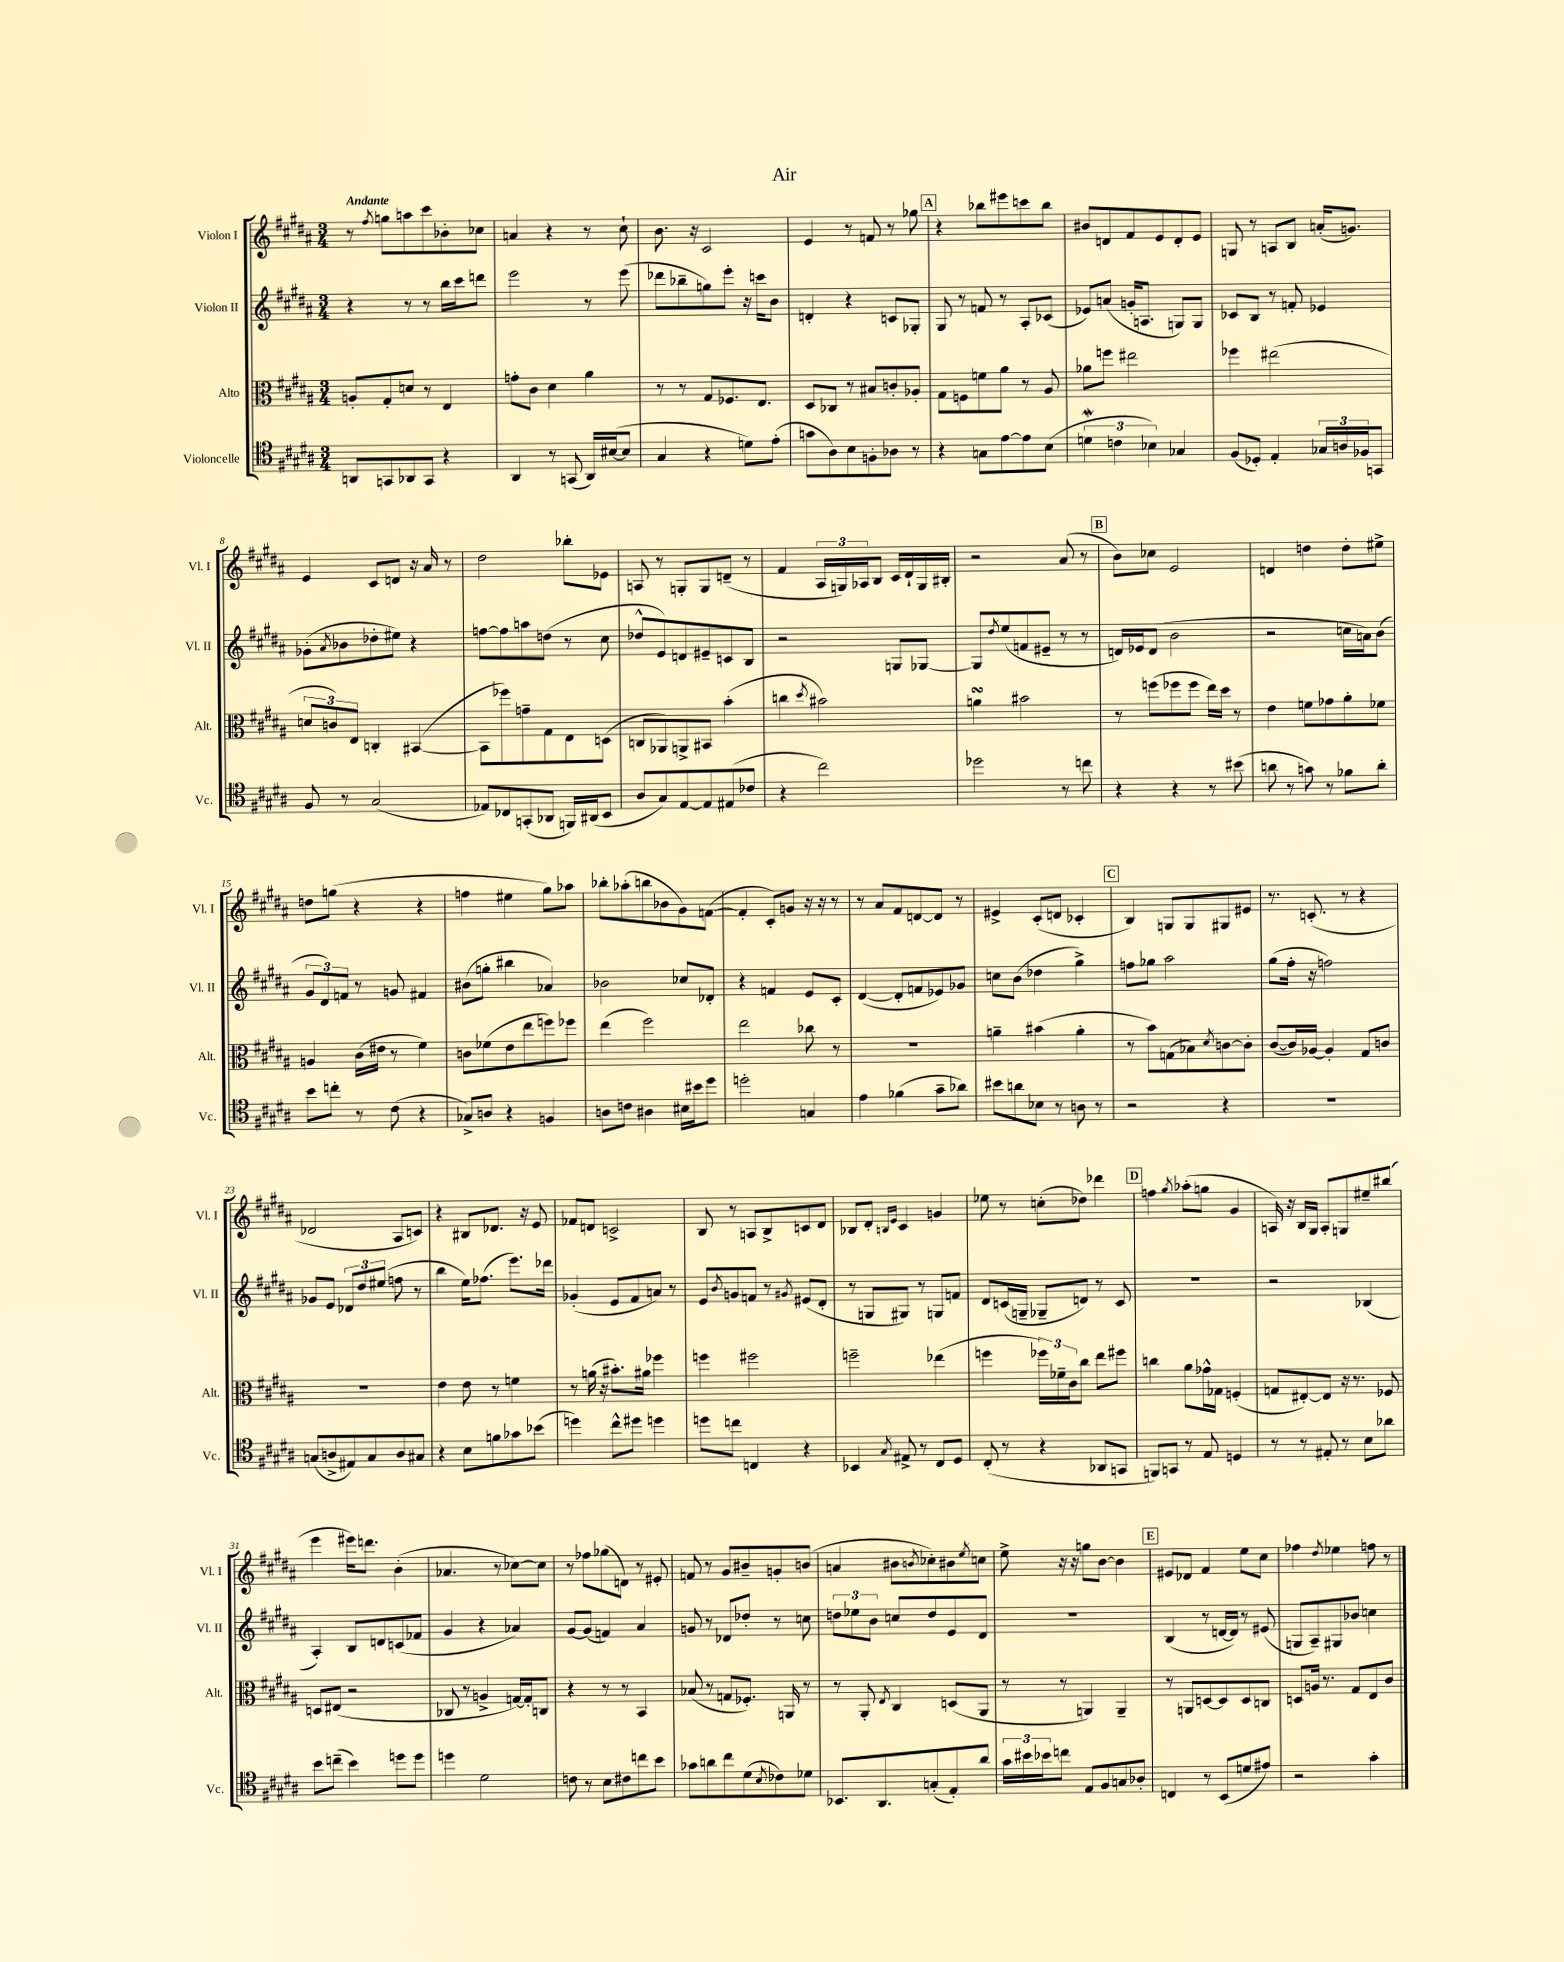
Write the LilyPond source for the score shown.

\header { title = "Air" }
<<
\new StaffGroup <<
\new Staff = "s0" \with { instrumentName = "Violon I" shortInstrumentName = "Vl. I" } {
    \clef treble \key b \major \numericTimeSignature \time 3/4 \tempo "Andante"
    r8 \acciaccatura { fis''8 } g''8 a''8 cis'''8 bes'8-. ces''8 |
    a'4 r4 r8 cis''8-! |
    b'8. r16 cis'2 |
    e'4 r8 f'8 r8 ges''8 |
    \mark \markup { \box "A" } r4 bes''8 eis'''8 c'''8 bes''8 |
    bis'8 d'8 fis'8 e'8 d'8-. e'8 |
    g8 r8 a8 b8 a'16-.( g'8.) |
    e'4 cis'8 d'8 r16 ais'16 r8 |
    dis''2 bes''8-. ees'8 |
    a8 r8 g8-. g8 d'8--( r8 |
    fis'4 \tuplet 3/2 { ais16 g16) aes16 } b8 cis'16 dis'16-! g16 bis16-. |
    r2 ais'8( r8 |
    \mark \markup { \box "B" } b'8) ces''8 e'2 |
    d'4 d''4 d''8-. eis''8-> |
    d''8 g''8( r4 r4 |
    f''4 eis''4 gis''8) aes''8 |
    bes''8-. aes''8-.( b''8 bes'8 gis'8) f'8~( |
    f'4-. cis'8-.) g'8 r16 r16 r8 |
    r8 ais'8 fis'8 d'8~ d'8 r8 |
    eis'4-> cis'8-.( d'8 ces'4-. |
    \mark \markup { \box "C" } b4) g8 g8 gis8 eis'8 |
    r8. c'8.-.( r8 r4 |
    des'2 ais8 c'8) |
    r4 bis8 des'8. r16 e'8 |
    fes'8 d'8 c'2-> |
    b8 r8 a8 b8-> c'8 dis'8 |
    bes8 dis'8-. \grace { b16 e'16 } cis'4 g'4 |
    ees''8 r8 c''8-.( des''8) des'''4 |
    \mark \markup { \box "D" } f''4 \acciaccatura { gis''8 } aes''8-.( g''8 gis'4 |
    a16) r16 b16 gis16 a8-. g8 eis''8-- bis''8( |
    e'''4 eis'''16) d'''8. b'4-.( |
    aes'4. r8 ces''8~) ces''8 |
    r8 fes''8 ges''8( d'8) r8 eis'8-. |
    f'8 r8 gis'8 bis'8-- g'8-. b'8( |
    a'4 bis'8 \acciaccatura { b'8 } ces''8-.) bis'8 \acciaccatura { e''8 } c''8 |
    e''8-> r16 r16 g''8 b'8~ b'4 |
    \mark \markup { \box "E" } eis'8 des'8 fis'4 e''8 cis''8 |
    fes''4 \acciaccatura { dis''8 } ees''4 f''8 r8 \bar "|." |
}
\new Staff = "s1" \with { instrumentName = "Violon II" shortInstrumentName = "Vl. II" } {
    \clef treble \key b \major \numericTimeSignature \time 3/4
    r4 r8 r8 b''16 cis'''16 d'''8 |
    e'''2 r8 e'''8( |
    des'''8 bes''8-- g''8) e'''8-. r16 c'''16 b'8 |
    d'4-. r4 c'8 ges8-. |
    \mark \markup { \box "A" } gis8 r8 f'8 r8 ais8-. ces'8( |
    ees'8) a'8( g'16-. a8. g8) g8 |
    ces'8 b8 r8 f'8-. ees'4 |
    ges'8-.( \acciaccatura { ais'8 } bes'8 des''8-. eis''8) r4 |
    f''8~ f''8 a''8 d''8( r8 cis''8 |
    des''8-^ e'8) d'8 eis'8-- c'8 b8 |
    r2 g8 ges8~ |
    ges8 \acciaccatura { dis''8 } e''8( f'8 eis'8-- r8 r8 |
    \mark \markup { \box "B" } d'16) ees'16 d'8( b'2 |
    r2 c''16 a'16) b'8( |
    \tuplet 3/2 { gis'8 dis'8) f'8 } r8 g'8 fis'4 |
    bis'8( g''8-. bis''4 aes'4) |
    bes'2 ces''8 des'8-. |
    r4 f'4 e'8 cis'8-. |
    dis'4~( dis'8-. f'8 ees'8) ges'8 |
    c''8 b'8( des''4 gis''4->) |
    \mark \markup { \box "C" } f''8 ges''8 ais''2 |
    gis''8( fis''16-. r16 f''2) |
    ges'8 e'8 \tuplet 3/2 { des'8 dis''8 eis''8( } f''8 r8 |
    b''4 e''16) fes''8.( e'''8.) des'''16 |
    ges'4-.( e'8 fis'8 a'8) r8 |
    e'8 \acciaccatura { b'8 } g'8 f'8 r8 \acciaccatura { gis'8 } eis'8( dis'8-. |
    r8 g8 gis8) r8 g8 f'8 |
    dis'8 c'16( g16-- ges8-- d'8) r8 c'8 |
    \mark \markup { \box "D" } R2. |
    r2 bes4( |
    ais4-.) b8 d'8 c'8( fes'8 |
    gis'4 r4 aes'4) |
    gis'8~ gis'8( f'4) ais'4 |
    g'8 r8 des'8 des''8-. r8 c''8 |
    \tuplet 3/2 { d''8 ees''8 b'8 } c''8 d''8 e'8 dis'8 |
    R2. |
    \mark \markup { \box "E" } b4( r8 d'16~ d'16) r8 eis'8( |
    g8 ais8--) gis8 bes'8 c''4 \bar "|." |
}
\new Staff = "s2" \with { instrumentName = "Alto" shortInstrumentName = "Alt." } {
    \clef alto \key b \major \numericTimeSignature \time 3/4
    a8-. gis8-. d'8 r8 e4 |
    g'8-. cis'8 dis'4 ais'4 |
    r8 r8 gis8 fes8. e8. |
    dis8 ces8 r8 bis8 c'8-. aes8-. |
    \mark \markup { \box "A" } gis8 f8 f'8 ais'8 r8 ais8 |
    aes'8 f''8 eis''2 |
    fes''4 eis''2( |
    \tuplet 3/2 { d'8 c'8) e8 } c4-. bis,4~( |
    bis,8 fes''8) g'8-- gis8 e8 d8( |
    c8 aes,8) a,8-> bis,8 b'4-.( |
    c''4 \acciaccatura { dis''8 } bis'2) |
    a'4\turn bis'2 |
    \mark \markup { \box "B" } r8 f''8( fes''8 fes''8 e''16) dis''16 r8 |
    e'4 f'8 ges'8 ais'8-. fes'8 |
    a4 cis'16( eis'16 r8 fis'4) |
    c'8 fes'8( e'8 e''8 f''8) fes''8 |
    e''4( fis''2) |
    e''2 ces''8 r8 |
    R2. |
    a'4-- bis'4( a'4-. |
    \mark \markup { \box "C" } r8 b'8) g8( bes8) \acciaccatura { dis'8 } c'8~ c'8-. |
    cis'8~( cis'16) aes16~ aes4-. gis8 c'8 |
    R2. |
    e'4 e'8 r8 f'4 |
    r8 a'16( r16 bis'8.-.) ais'16 fes''4 |
    f''4 fis''2 |
    f''2-- ees''4( |
    f''4 \tuplet 3/2 { fes''16) fes'16-- cis'16 } cis''8 e''8 fis''8 |
    \mark \markup { \box "D" } c''4 ais'8 ges'16-^ ges16 f4-.( |
    g8 eis8~-.) eis8 r16 r8. fes8 |
    d8 eis8( r2 |
    ces8 r8 a4-> g16~) g16-. c8 |
    r4 r8 r8 b,4 |
    bes8( r8 g8 fes8.-.) a,16 r8 |
    r8 ais,8-. \acciaccatura { e8 } cis4 d8( ais,8 |
    r8 r8 a,4) a,4-- |
    \mark \markup { \box "E" } r8 a,8 d8~ d8 d8 c8 |
    d8 a16 r8. gis8 e8 cis'8 \bar "|." |
}
\new Staff = "s3" \with { instrumentName = "Violoncelle" shortInstrumentName = "Vc." } {
    \clef tenor \key b \major \numericTimeSignature \time 3/4
    a,8 g,8 aes,8 g,8 r4 |
    ais,4 r8 g,8( ais,16) bis16~( bis8 |
    gis4 r4 d'8) e'8-.( |
    g'8 ais8) b8 f8-. aes8 r8 |
    \mark \markup { \box "A" } r4 g8 e'8~ e'8 b8( |
    \tuplet 3/2 { d'4\mordent c'4 bes4) } ges4 |
    fis8( des8-.) e4-. \tuplet 3/2 { ges16 a16 fes16 } g,8 |
    fis8 r8 gis2( |
    ees8) ces8 g,8-.( aes,8 f,16) ais,16( b,8 |
    ais8 gis8) e8~ e8 eis8( ces'8 |
    r4 cis''2) |
    des''2 r8 c''8 |
    \mark \markup { \box "B" } r4 r4 r8 bis'8( |
    a'8 r8 g'8) r8 fes'8 a'8-. |
    b'8 c''8-. r8 cis'8( r4 |
    ges8->) a8 r4 f4 |
    a8 c'8 ais4 bis16 bis'16 dis''8 |
    d''2-. g4 |
    e'4 fes'4( gis'8-- aes'8) |
    bis'8 a'8 bes8 r8 a8 r8 |
    \mark \markup { \box "C" } r2 r4 |
    R2. |
    g8( a8-> eis8) g8 a8 gis8 |
    r4 b8 f'8 ges'8 bes'8( |
    d''4) cis''8-^ dis''8 d''4 |
    d''8 c''8 c4 r4 |
    bes,4 \acciaccatura { gis8 } eis8-> r8 cis8 dis8 |
    cis8-.( r8 r4 aes,8 g,8 |
    \mark \markup { \box "D" } f,8) g,8 r8 e8 d4 |
    r8 r8 eis8-. r8 b8 aes'8 |
    b'8 c''8--( b'4) d''8 d''8 |
    d''4 dis'2 |
    c'8 r8 b8 cis'8 c''8 b'8 |
    ges'8 a'8 cis''8 dis'8( \acciaccatura { b8 } ces'8) des'8 |
    bes,8. ais,8. g8-.( e8-.) ais'8 |
    \tuplet 3/2 { gis'16 bis'16 bes'16 } c''8 e8 fis8 g8 aes8-. |
    \mark \markup { \box "E" } c4 r8 b,8( d'8 eis'8) |
    r2 gis'4-. \bar "|." |
}
>>
>>
